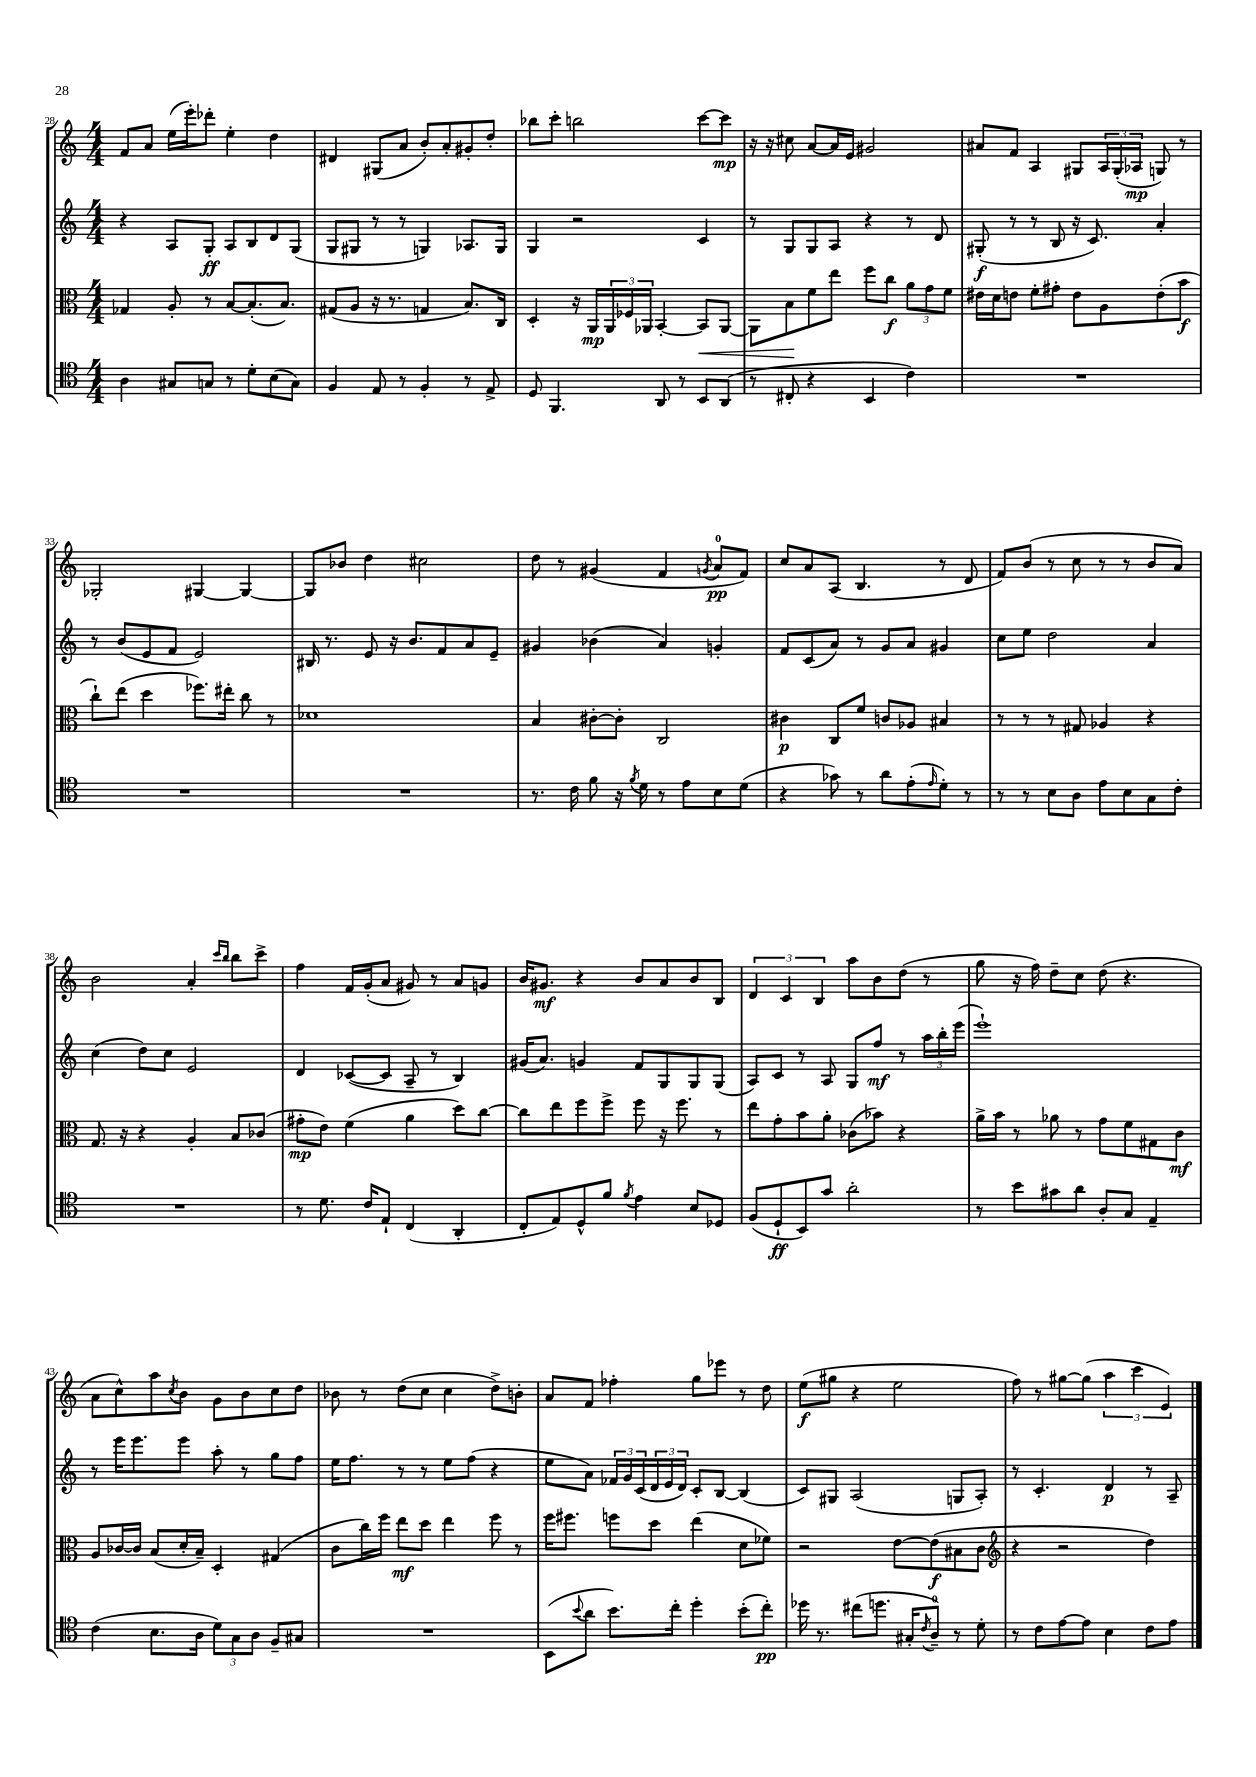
<<
\new StaffGroup <<
\new Staff = "s0" {
    \clef treble \key c \major \numericTimeSignature \time 4/4
    f'8 a'8 e''16( e'''16-.) des'''8-. e''4-. d''4 |
    dis'4 gis8( a'8 b'8-.) a'8-. gis'8-. d''8-. |
    bes''8 c'''8-. b''2 c'''8~ c'''8\mp |
    r16 r16 cis''8 a'8~ a'16 e'16 gis'2 |
    ais'8 f'8 a4 gis8 \tuplet 3/2 { a16 gis16-.( aes16\mp } g8) r8 |
    ges2-. gis4~ gis4~ |
    gis8 bes'8 d''4 cis''2 |
    d''8 r8 gis'4( f'4 \acciaccatura { g'8 } a'8-0\pp f'8) |
    c''8 a'8 a8( b4. r8 d'8 |
    f'8) b'8( r8 c''8 r8 r8 b'8 a'8) |
    b'2 a'4-. \grace { c'''16 b''16 } b''8 c'''8-> |
    f''4 f'16 g'16-.( a'8 gis'8) r8 a'8 g'8 |
    b'16 gis'8.\mf r4 b'8 a'8 b'8 b8 |
    \tuplet 3/2 { d'4 c'4 b4 } a''8 b'8 d''8( r8 |
    g''8 r16 f''16) d''8-- c''8 d''8( r4. |
    a'8 c''8-^) a''8 \acciaccatura { c''8 } b'8 g'8 b'8 c''8 d''8 |
    bes'8 r8 d''8( c''8 c''4 d''8->) b'8-. |
    a'8 f'8 fes''4-. g''8 ees'''8 r8 d''8 |
    e''8\f( gis''8 r4 e''2 |
    f''8) r8 gis''8~ gis''8( \tuplet 3/2 { a''4 c'''4 e'4) } \bar "|." |
}
\new Staff = "s1" {
    \clef treble \key c \major \numericTimeSignature \time 4/4
    r4 a8 g8-.\ff a8 b8 d'8 g8( |
    g8 gis8 r8 r8 g4) aes8. g16 |
    g4 r2 c'4 |
    r8 g8 g8 a8 r4 r8 d'8 |
    gis8-.\f( r8 r8 b8 r16 c'8.) a'4-. |
    r8 b'8( e'8 f'8 e'2) |
    bis16 r8. e'8 r16 b'8. f'8 a'8 e'8-- |
    gis'4 bes'4( a'4) g'4-. |
    f'8 c'8( a'8) r8 g'8 a'8 gis'4 |
    c''8 e''8 d''2 a'4 |
    c''4( d''8) c''8 e'2 |
    d'4 ces'8~( ces'8 a8-- r8 b4) |
    gis'16( a'8.) g'4 f'8 g8 g8 g8( |
    a8) c'8 r8 a8 g8 f''8\mf r8 \tuplet 3/2 { a''16 b''16-. e'''16( } |
    e'''1-!) |
    r8 e'''16 e'''8. e'''8 a''8-. r8 g''8 f''8 |
    e''16 f''8. r8 r8 e''8 f''8( r4 |
    e''8 a'8) \tuplet 3/2 { fes'16 g'16 c'16( } \tuplet 3/2 { d'16 e'16 d'16) } c'8-. b8~ b4( |
    c'8) gis8 a2( g8 a8-.) |
    r8 c'4.-. d'4\p r8 a8-- \bar "|." |
}
\new Staff = "s2" {
    \clef alto \key c \major \numericTimeSignature \time 4/4
    ges4 a8-. r8 b8~ b8.-.( b8.) |
    gis8( a8 r16 r8. g4 b8.) c16 |
    d4-. r16 a,16\mp \tuplet 3/2 { a,16 fes16 aes,16 } b,4~-. b,8\< aes,8~ |
    aes,8 b8\! f'8 e''8 f''8 c''8\f \tuplet 3/2 { a'8 g'8 f'8 } |
    eis'16 d'16 e'8 f'8-. gis'8-. e'8 a8 e'8-.( b'8\f |
    c''8-!) e''8( d''4 fes''8.) eis''16-. c''8 r8 |
    des'1 |
    b4 cis'8~-. cis'8-. c2 |
    cis'4\p c8 f'8 c'8 aes8 bis4 |
    r8 r8 r8 gis8 aes4 r4 |
    g8. r16 r4 a4-. b8 ces'8( |
    gis'8-.\mp e'8) f'4( a'4 d''8) c''8~ |
    c''8 e''8 f''8 f''8-> f''8 r16 f''8. r8 |
    e''8 g'8-. b'8 a'8-. ces'8( bes'8) r4 |
    a'16-> b'16 r8 aes'8 r8 g'8 f'8 gis8 c'8\mf |
    a8 ces'16~ ces'16 b8( d'16-. b16--) d4-. gis4( |
    c'8 c''16) f''16 e''8\mf d''8 e''4 f''8 r8 |
    f''16 fis''8. f''8 d''8 e''4( d'8 fes'8) |
    r2 e'8~ e'8\f( bis8 c'8 |
    \clef treble r4 r2 d''4) \bar "|." |
}
\new Staff = "s3" {
    \clef tenor \key c \major \numericTimeSignature \time 4/4
    a4 gis8 g8 r8 d'8-. b8( g8) |
    f4 e8 r8 f4-. r8 e8-> |
    d8 f,4. a,8 r8 b,8 a,8( |
    r8 cis8-. r4 b,4 c'4) |
    R1 |
    R1 |
    R1 |
    r8. c'16 f'8 r16 \acciaccatura { f'8 } d'16 r8 e'8 b8 d'8( |
    r4 ges'8) r8 a'8 e'8-.( \grace { e'16 } d'8-.) r8 |
    r8 r8 b8 a8 e'8 b8 g8 c'8-. |
    R1 |
    r8 d'8. c'16 e8-! c4( a,4-. |
    c8-. e8) d8-^ f'8 \acciaccatura { f'8 } e'4 b8 des8 |
    f8( d8-!\ff b,8) g'8 a'2-. |
    r8 b'8 gis'8 a'8 a8-. g8 e4-- |
    c'4( b8. a16 \tuplet 3/2 { d'8) g8 a8 } f8-- gis8 |
    R1 |
    b,8( \appoggiatura { b'8 } a'8 b'8.) c''16-. d''4-. b'8-.( c''8-.\pp) |
    des''16 r8. cis''8( d''8. gis16-. \acciaccatura { c'8 } a8-0--) r8 d'8-. |
    r8 c'8 e'8~ e'8 b4 c'8 e'8 \bar "|." |
}
>>
>>
\layout { \context { \Score currentBarNumber = #28 } }
